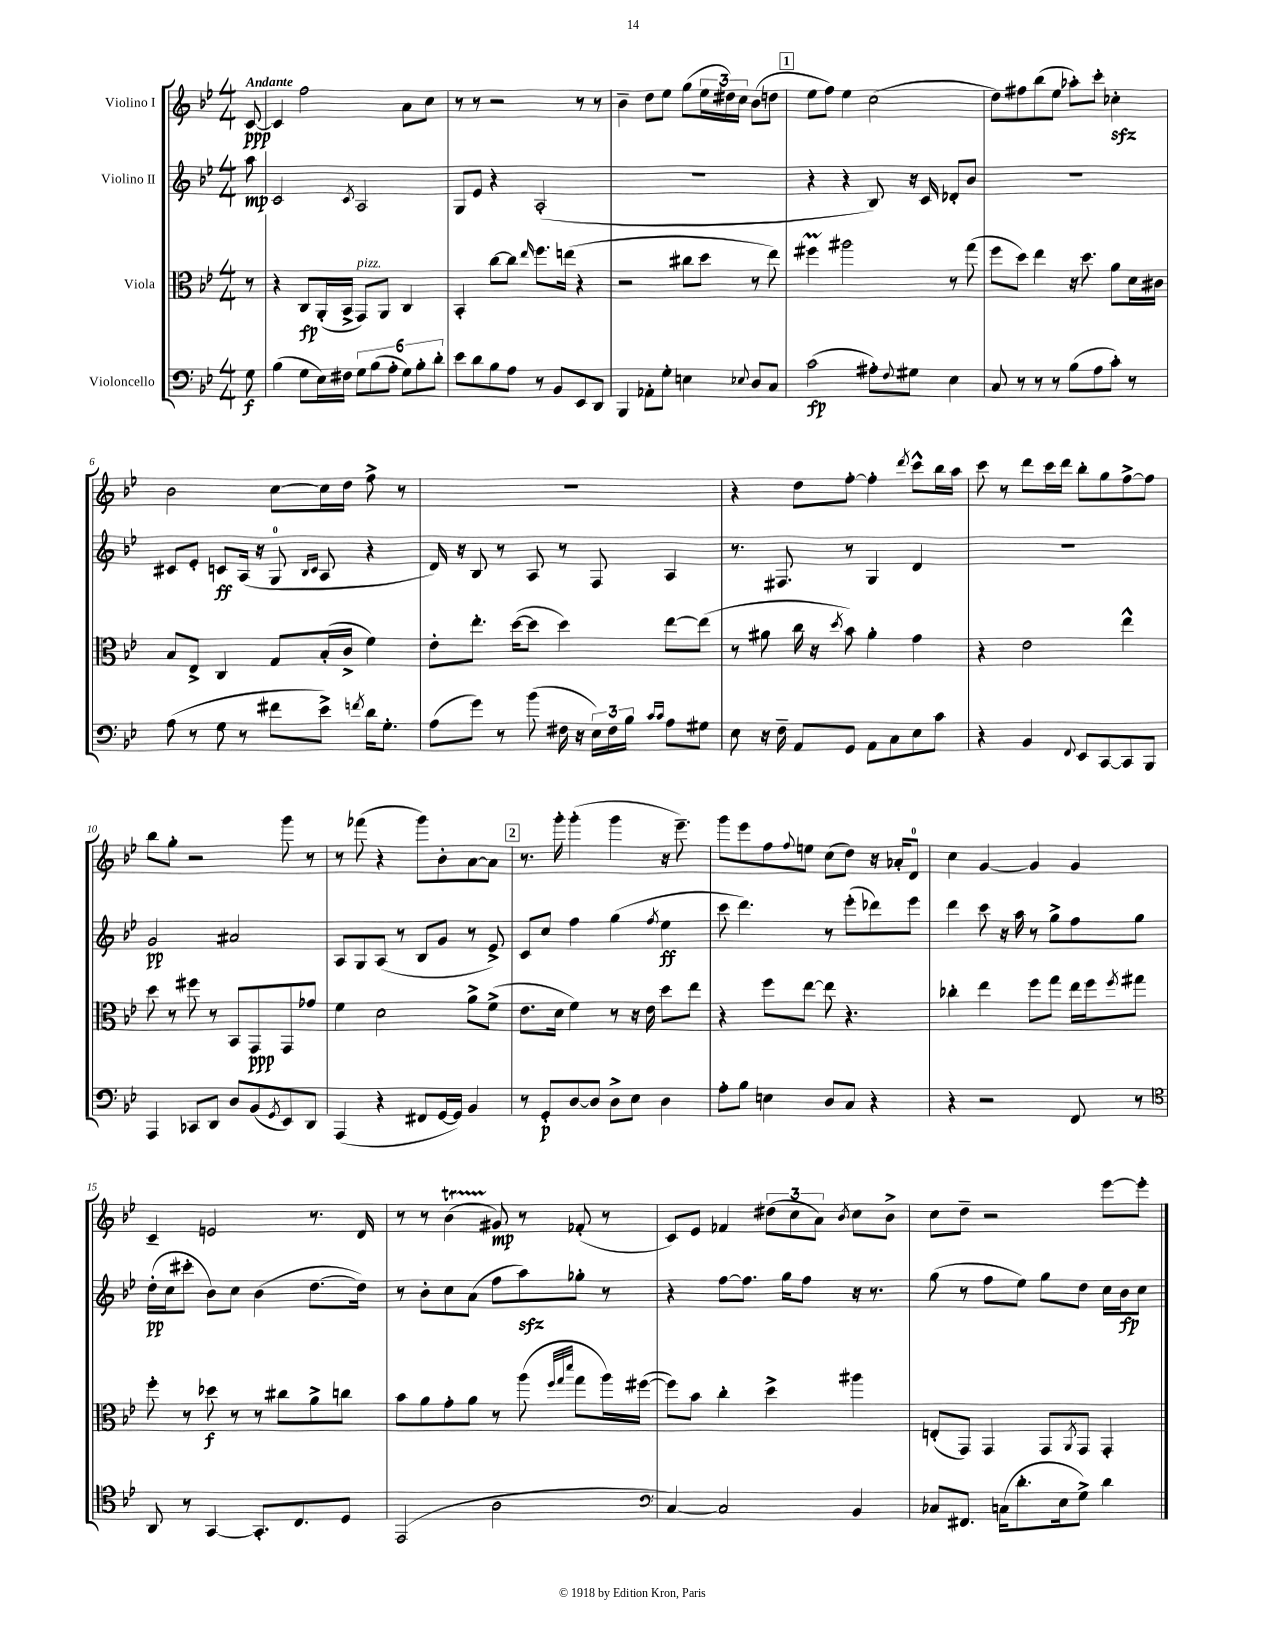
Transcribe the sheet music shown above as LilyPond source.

<<
\new StaffGroup <<
\new Staff = "s0" \with { instrumentName = "Violino I" } {
    \clef treble \key bes \major \numericTimeSignature \time 4/4 \partial 8 \tempo "Andante"
    c'8~\ppp |
    c'4 f''2 a'8 c''8 |
    r8 r8 r2 r8 r8 |
    bes'4-- d''8 ees''8 g''8( \tuplet 3/2 { ees''16 dis''16) c''16 } bes'8( d''8 |
    \mark \markup { \box "1" } ees''8 f''8) ees''4 c''2( |
    d''8) fis''8 bes''8( ees''8 aes''8-.) c'''8-. ces''4-.\sfz |
    bes'2 c''8~ c''16 d''16 f''8-> r8 |
    R1 |
    r4 d''8 f''8~-. f''4-. \acciaccatura { d'''8 } c'''8-^ bes''16 a''16 |
    c'''8 r8 d'''8 c'''16 d'''16 bes''8-. g''8 f''8~-> f''8 |
    bes''8 g''8-. r2 g'''8 r8 |
    r8 fes'''8( r4 g'''8) bes'8-. a'8~ a'8 |
    \mark \markup { \box "2" } r8. g'''16-. g'''4-.( g'''4 r16 ees'''8.--) |
    g'''8 ees'''8 f''8 \appoggiatura { f''8 } e''8 c''8( d''8) r16 aes'16-. d'8-0 |
    c''4 g'4~ g'4 g'4 |
    c'4-- e'2 r8. d'16 |
    r8 r8 bes'4\startTrillSpan( gis'8\stopTrillSpan\mp) r8 fes'8-.( r8 |
    c'8) ees'8 fes'4 \tuplet 3/2 { dis''8( c''8 a'8) } \acciaccatura { bes'8 } c''8 bes'8-> |
    c''8 d''8-- r2 ees'''8~ ees'''8-. \bar "|." |
}
\new Staff = "s1" \with { instrumentName = "Violino II" } {
    \clef treble \key bes \major \numericTimeSignature \time 4/4 \partial 8
    a''8\mp |
    c'2 \acciaccatura { c'8 } a2 |
    g8 ees'8 r4 a2-.( |
    R1 |
    \mark \markup { \box "1" } r4 r4 bes8) r16 c'16 des'8-. bes'8 |
    R1 |
    cis'8 ees'8-. c'8\ff a16( r16 g8-0 \grace { bes16 c'16 } a8 r4 |
    d'16) r16 bes8 r8 a8 r8 f8 a4 |
    r8. fis8. r8 g4 d'4 |
    R1 |
    g'2\pp ais'2 |
    a8 g8 a8( r8 bes8 g'8 r8 ees'8->) |
    \mark \markup { \box "2" } c'8 c''8 f''4 g''4( \acciaccatura { f''8 } ees''4\ff |
    c'''8 d'''4.) r8 ees'''8-.( des'''8) ees'''8 |
    d'''4 c'''8 r16 a''16 r8 g''8-> f''8 g''8 |
    d''16-.\pp( c''16 cis'''8-. bes'8) c''8 bes'4( d''8.~ d''16) |
    r8 bes'8-. c''8 a'8( f''8 a''8\sfz) ges''8-. r8 |
    r4 f''8~ f''8. g''16 f''8 r16 r8. |
    g''8( r8 f''8 ees''8) g''8 d''8 c''16 bes'16\fp c''8 \bar "|." |
}
\new Staff = "s2" \with { instrumentName = "Viola" } {
    \clef alto \key bes \major \numericTimeSignature \time 4/4 \partial 8
    r8 |
    r4 c8\fp a,16-.( bes,16-> g,8^\markup { \italic "pizz." }) a,8 c4 |
    bes,4-. c''8~ c''8 \grace { ees''16 } f''8. e''16( r4 |
    r2 cis''8 d''8 r8 ees''8) |
    \mark \markup { \box "1" } fis''4\prall ais''2 r8 g''8( |
    f''8 d''8) ees''4 r16 d''8. a'8 d'16 cis'16 |
    bes8 ees8-> c4 g8 bes16-.( c'16-> f'4) |
    ees'8-. ees''8.-. d''16~( d''8 d''4) ees''8~ ees''8( |
    r8 ais'8 c''16 r16 \acciaccatura { d''8 } bes'8) ais'4-. g'4 |
    r4 ees'2 ees''4-^ |
    d''8 r8 fis''8 r8 bes,8 g,8\ppp g,8 ges'8 |
    f'4 d'2 a'8-> f'8->( |
    \mark \markup { \box "2" } ees'8. d'16 f'4) r8 r16 ees'16 d''8 ees''8 |
    r4 f''8 ees''8~ ees''8 r4. |
    ces''4-. ees''4 f''8 g''8 ees''16 f''16 \acciaccatura { f''8 } gis''8 |
    f''8-. r8 des''8\f r8 r8 cis''8 a'8-> c''8 |
    bes'8 a'8 g'8-. a'8 r8 a''8( \grace { f''32 g''32 d'''32 } g''8 a''16) fis''16~( |
    fis''8) bes'8 c''4-. d''4-> ais''4 |
    e8-.( g,8) g,4 g,8 \acciaccatura { a,8 } g,8 g,4-. \bar "|." |
}
\new Staff = "s3" \with { instrumentName = "Violoncello" } {
    \clef bass \key bes \major \numericTimeSignature \time 4/4 \partial 8
    g8\f |
    bes4( g8 ees16) fis16 \tuplet 6/4 { g8 bes8( a8-. g8) bes8-. d'8-. } |
    ees'8 d'8 bes8 a8 r8 bes,8 ees,8 d,8 |
    bes,,4 aes,8-. g8-. e4 \appoggiatura { ees8 } d8 c8 |
    \mark \markup { \box "1" } c'2\fp( ais8-.) \appoggiatura { f8 } gis8 ees4 |
    c8 r8 r8 r8 bes8( a8 c'8-.) r8 |
    a8( r8 g8 r8 fis'8 ees'8->) \acciaccatura { f'8 } d'16 g8.-. |
    a8( g'8) r8 bes'8( fis16 r16 \tuplet 3/2 { ees16) fis16 bes16 } \grace { c'16 c'16 } a8 gis8 |
    ees8 r16 f16-- a,8 g,8 a,8 c8 ees8 c'8 |
    r4 bes,4 \appoggiatura { f,8 } ees,8 c,8~ c,8 bes,,8 |
    a,,4 ces,8 d,8 d8 bes,8( \acciaccatura { g,8 } ees,8) d,8 |
    a,,4( r4 fis,8 g,16~ g,16) bes,4 |
    \mark \markup { \box "2" } r8 g,8-.\p d8~ d8 d8-> ees8 d4 |
    a8-. bes8 e4 d8 c8 r4 |
    r4 r2 f,8 r8 |
    \clef tenor a,8 r8 g,4~ g,8.-. c8. d8 |
    ees,2( a2 |
    \clef bass c4~) c2 bes,4 |
    ces8 fis,8. c16( d'8.-. ees16 g8->) d'4 \bar "|." |
}
>>
>>
